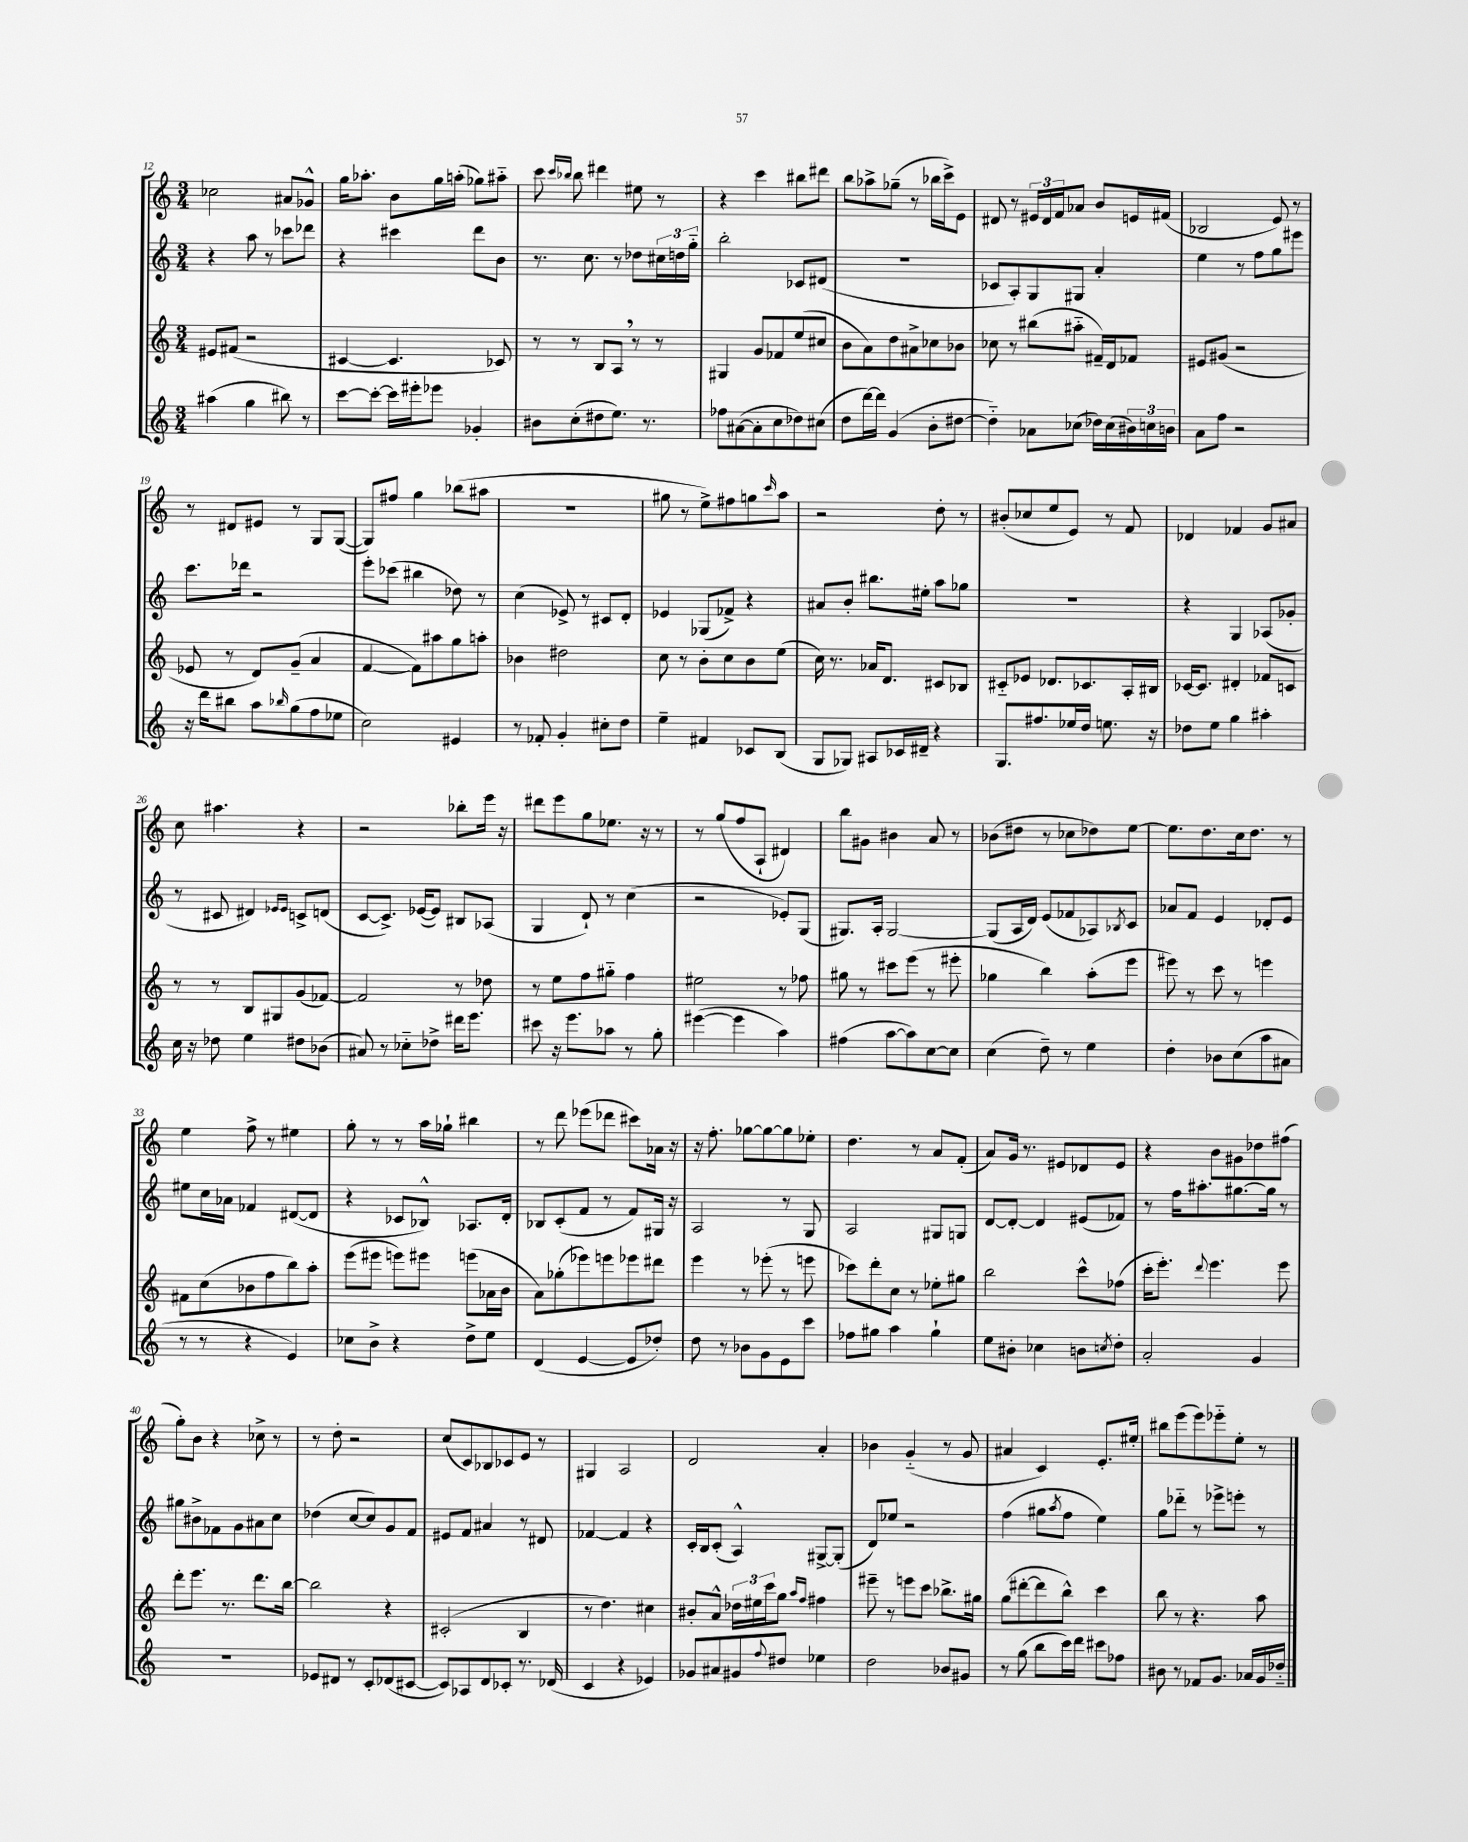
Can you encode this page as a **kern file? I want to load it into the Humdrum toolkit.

**kern	**kern	**kern	**kern
*staff4	*staff3	*staff2	*staff1
*clefG2	*clefG2	*clefG2	*clefG2
*k[]	*k[]	*k[]	*k[]
*M3/4	*M3/4	*M3/4	*M3/4
(4aa#\	8e#/L	4r	2cc-\
.	(8f#/J	.	.
4gg\	2r	8aa\	.
.	.	8r	.
8bb#\)	.	8ccc-\L	8a#/L
8r	.	8ddd-\J	8g-^^/J
=	=	=	=
[8ccc\L	[4c#/	4r	16gg\LK
.	.	.	8.aa-'\J
8ccc'\_J	.	.	.
16ccc\]LL	4.c#/]	4ccc#\	8b\L
16eee#'\J	.	.	.
8eee-\J	.	.	16gg\L
.	.	.	(16aa'\JJ
4g-'/	.	8ddd\L	8gg-\L)
.	8c-/)	8b\J	8aa#'~\J
=	=	=	=
8b#\L	8r	8.r	8ccc\
.	.	.	16qqccc/LL
.	.	.	16qqbb-/JJ
(8cc'\	8r	.	8bb-\
.	.	8.cc\	.
8dd#\	8B/L	.	4ddd#\
8.ee\J)	8A/J	8r	.
.	8r	8dd-\L	8ee#\
8.r	.	.	.
.	8r	24cc#\L	8r
.	.	24dd\	.
.	.	24gg'~\JJ	.
=	=	=	=
8ff-\L	4G#/	2bb'\	4r
([8a#\	.	.	.
8a#'\]	8g/L	.	4ccc\
8cc\	8f-/	.	.
8dd-\)	(8ee/	8c-/L	8bb#\L
(8cc#\J	8cc#/J	(8d#/J	8ddd#\J
=	=	=	=
8dd\L	8b\L	2.r	8bb\L
[16ddd\L)	8a\)	.	8aa-^\
16ddd\]JJ	.	.	.
(4g/	8dd\	.	(8gg-~\J
.	8a#^\	.	8r
8b'\L	8cc-\	.	16bb-\LL
.	.	.	16ccc^\J)
[8dd#\J	8b-\J	.	8e\J
=	=	=	=
4dd#'~\])	8cc-\	8c-/L	8d#/
.	8r	8A'/)	8r
8a-\L	(8bb#\L	8G/	24e#/LL
.	.	.	24d#/
.	.	.	24f/J
(8cc-\J	8aa#'~\J	8G#/J	8a-/J
16dd-\LL)	16f#~/LL)	4a'/	8b/L
(16cc-\	16d/J	.	.
24b#\)	8f-/J	.	16e/L
24cc\	.	.	.
.	.	.	(16f#/JJ
24b\JJ	.	.	.
=	=	=	=
8a\L	8e#/L	4ee\	2B-/
8ff\J	(8g#/J	.	.
2r	2r	8r	.
.	.	8ff\L	.
.	.	8gg\	8e/)
.	.	8eee#\J	8r
=	=	=	=
16r	8e-/	8.ccc\L	8r
16ddd\LK	.	.	.
8bb#\J	8r	.	8d#/L
.	.	16ddd-\Jk	.
8aa\L	8d/L)	2r	8e#/J
16qqbb-/	.	.	.
(8gg\	(8g~/J	.	8r
8ff\	4a/	.	8G/L
8ee-\J	.	.	([8G/J
=	=	=	=
2cc\)	[4f/	8eee'\L	8G/]L)
.	.	(8ccc-\J	8ff#/J
.	8f\]L)	4bb#\	4gg\
.	8aa#\	.	.
4e#/	8gg\	8dd-\)	(8bb-\L
.	8aa'\J	8r	8aa#\J
=	=	=	=
8r	4b-\	(4cc\	2.r
8f-'/	.	.	.
4g'/	2dd#\	8e-^/)	.
.	.	8r	.
8cc#'\L	.	8c#/L	.
8dd\J	.	8d'/J	.
=	=	=	=
4ee~\	8cc\	4e-/	8gg#\
.	8r	.	8r
4f#/	8b'\L	(8G-/L	8ee^\L)
.	8cc\	8f-^/J)	8ff#\
8c-/L	8b\	4r	8gg\
.	.	.	16qqccc/
(8B/J	(8ee\J	.	8aa\J
=	=	=	=
8G/L	16cc\)	8a#/L	2r
.	8.r	.	.
8G-/J)	.	8b'/J	.
8A#/L	16a-/LK	8.bb#\L	.
.	8.d/J	.	.
16c-/L	.	.	.
16d#~/JJ	.	16ee#'\Jk	.
4r	8c#/L	8aa\L	8dd'\
.	8B-/J	8gg-\J	8r
=	=	=	=
8.G/L	8c#'~/L	2.r	(8b#'/L
.	8e-/J	.	8cc-/
8.ff#/	.	.	.
.	8.d-/L	.	8ee/
16ee-/L	.	.	8e/J)
16dd/JJ	8.c-/	.	.
8.ee\	.	.	8r
.	16A'/L	.	8f/
16r	16B#/JJ	.	.
=	=	=	=
8dd-\L	[16c-/LK	4r	4d-/
.	8.c-/]J	.	.
8ee\J	.	.	.
4gg\	4d#'/	4G/	4f-/
4aa#'\	8f-/L	(8A-/L	8g/L
.	8c/J	8g-'/J	8a#/J
=	=	=	=
16cc\	8r	8r	8cc\
16r	.	.	.
8dd-\	8r	8c#/	4.aa#\
4ee\	8B/L	4d#/)	.
.	8G#/	.	.
.	.	16qqe-/LL	.
.	.	16qqe-/JJ	.
8dd#\L	(8g/	8c^/L	4r
(8b-\J	[8f-/J)	(8d/J	.
=	=	=	=
8a#/)	2f-/]	[8c/L	2r
8r	.	8.c^/]J)	.
8cc-'~\L	.	.	.
.	.	([16e-/LK	.
8dd-^\J	.	8e-/]J)	.
16ddd#\LK	8r	8B#/L	8bb-'\L
8.eee\J	.	.	.
.	8dd-\	(8A-/J	16eee\Jk
.	.	.	16r
=	=	=	=
8ccc#\	8r	4G/	8ddd#\L
16r	8ee\L	.	8eee\
8.eee\L	.	.	.
.	8ff\	8d`/)	8gg\
8aa-\J	8gg#'~\J	8r	8.ee-\J
8r	4ff\	(4cc\	.
.	.	.	16r
8gg'\	.	.	8r
=	=	=	=
([4eee#\	2ee#\	2r	8r
.	.	.	(8gg/L
4eee#\]	.	.	8ff/
.	.	.	8A`/J
4aa\)	8r	8e-'/L)	4d#/)
.	8ff-\	(8G/J	.
=	=	=	=
(4ff#\	8gg#\	8.G#/L)	8bb\L
.	8r	.	8g#\J
.	.	16A'/Jk	.
[8aa\L	8ccc#\L	[2G#/	4b#\
8aa\])	(8eee\J	.	.
[8cc\	8r	.	8a/
8cc\]J	8eee#'\	.	8r
=	=	=	=
(4cc\	4gg-\	(8G#/]L	(8b-\L
.	.	16A/L	8dd#\J
.	.	16d/JJ)	.
8dd~\)	4bb\)	(8e/L	8r
8r	.	8f-/	8cc-\L
4ee\	(8aa'\L	8A-/)	8dd-\)
.	.	8qB-/	.
.	8eee\J	8c/J	[8ee\J
=	=	=	=
4dd'\	8eee#\)	8a-/L	8.ee\]L
.	8r	8f/J	.
.	.	.	8.dd\
8b-\L	8ccc\	4e/	.
(8cc\	8r	.	16cc\k
.	.	.	8.dd\J
8aa\	4eee\	8d-'/L	.
8a#\J	.	8e/J	8r
=	=	=	=
8r	8f#\L	8ee#\L	4ee\
8r	(8cc\	16cc\L	.
.	.	16a-\JJ	.
4r	8b-\	4f-/	8ff^\
.	8ff\	.	8r
4e/)	8bb\)	([8d#/L	4ee#\
.	8aa'\J	8d#/]J	.
=	=	=	=
8cc-\L	(8eee\L	4r	8gg'\
8b^\J	8eee#\J	.	8r
4r	8eee\L)	8c-/L	8r
.	8eee#\J	8B-^^/J)	16aa\LL
.	.	.	16gg-`\JJ
8dd^\L	(8eee\L	8.A-/L	4bb#\
8ee\J	16a-\L	.	.
.	16b\JJ	16d'/Jk	.
=	=	=	=
(4d/	8a\L)	8B-/L	8r
.	(8gg-'\	(8c'/	8ddd\
[4e/	8eee-\)	8f/J	(8eee-\L
.	8eee\	8r	8ddd-\J
8e/]L	8eee-\	8f/L)	8ccc#\L)
8dd-'/J)	8ddd#\J	16G#/Jk	16a-\Jk
.	.	16r	16r
=	=	=	=
8dd\	4eee\	2A/	16r
.	.	.	8.ff'\
8r	.	.	.
8b-\L	8r	.	[8gg-\L
8g\	(8eee-'\	.	8gg-\_
8e\	8r	8r	8gg-\]
8ccc\J	8eee\	8G/	8ee-'\J
=	=	=	=
8ff-\L	8ccc-\L)	2A/	4.dd\
8gg#\J	8ddd'\	.	.
4aa\	8cc\J	.	.
.	8r	.	8r
4gg#`\	8ee-'\L	8G#/L	8a/L
.	8gg#\J	8G/J	(8f'/J
=	=	=	=
8ee\L	2bb\	[8d/L	8a/L)
8b#'\J	.	8d'/_J	16g/Jk
.	.	.	8.r
4cc-\	.	4d/]	.
.	.	.	8e#/L
8b\L	8ccc^^\L	(8e#/L	8d-/
8qcc/	.	.	.
8dd'\J	(8ff-\J	8f-/J)	8e#/J
=	=	=	=
2a'/	16ccc'\LK	8r	4r
.	8.eee'\J)	.	.
.	.	16ff\LK	.
.	.	8.aa#'\	.
.	8qqddd/	.	.
.	4.eee\	.	8b\L
.	.	[8.gg#\	8g#\
4g/	.	.	8dd-\
.	.	16gg#\]Jk	.
.	8eee\	8r	(8ff#\J
=	=	=	=
2.r	8ddd'\L	8gg#\L	8gg'\L)
.	8.eee\J	8b#^\	8b\J
.	.	8f-\	4r
.	8.r	.	.
.	.	8g\	.
.	8.ddd\L	8a#\	8cc-^\
.	.	8cc\J	8r
.	[16bb\Jk	.	.
=	=	=	=
8e-/L	2bb\]	(4dd-\	8r
8d#/J	.	.	8dd'\
8r	.	[8cc/L	2r
8c'/L	.	8cc/])	.
(8d-/	4r	8g/	.
[8c#/J	.	8f/J	.
=	=	=	=
8c#/]L)	(2c#'/	8e#/L	(8cc/L
8A-/	.	8f/J	8c/)
8d/	.	4a#/	8B-/
8c-'/J	.	.	8c-/
8.r	4B/	8r	8e/J
.	.	8d#/	8r
(16d-/	.	.	.
=	=	=	=
4c/	8r	[4f-/	4G#/
.	4.dd\)	.	.
4r	.	4f-/]	2A/
4e-/)	4cc#\	4r	.
=	=	=	=
8g-/L	8b#'/L	16c'/LL	2d/
.	.	16B/J	.
8a#/	8a^^/J	(8c'/J	.
8g#/	24dd-\LL	4A^^/)	.
.	24ee#\	.	.
.	24ccc\J	.	.
8qqff/	.	.	.
8dd#/J	8gg\J	.	.
.	16qqaa/LL	.	.
.	16qqff/JJ	.	.
4ee-\	4ff#\	[8G#^/L	4a'/
.	.	(8G#'/]J	.
=	=	=	=
2dd\	8eee#~\	8d/L)	4b-\
.	8r	8ee-/J	.
.	8eee\L	2r	(4g'~/
.	8ccc\J	.	.
8b-/L	8.bb-^\L	.	8r
8g#/J	.	.	8g/
.	16gg#\Jk	.	.
=	=	=	=
8r	(8gg\L	(4ff\	4a#/
(8gg\	[8ddd#'\	.	.
8bb\L	8ddd#\]	8gg#\L	4c/)
.	.	8qaa/	.
16ccc\L)	8bb^^\J)	8ff\J	.
16ddd\JJ	.	.	.
8ccc#\L	4ccc\	4ee\)	8.e'/L
8ff-\J	.	.	.
.	.	.	16ee#'/Jk
=	=	=	=
8b#\	8bb\	8gg\L	8bb#\L
8r	8r	8ddd-'~\J	(8eee\
8f-/L	4.r	8r	8eee\)
8.g/J	.	8eee-^\L	8eee-'~\
.	.	8eee'\J	8ee'\J
16a-/LL	.	.	.
16g/	8aa\	8r	8r
16dd-'~/JJ	.	.	.
==	==	==	==
*-	*-	*-	*-
